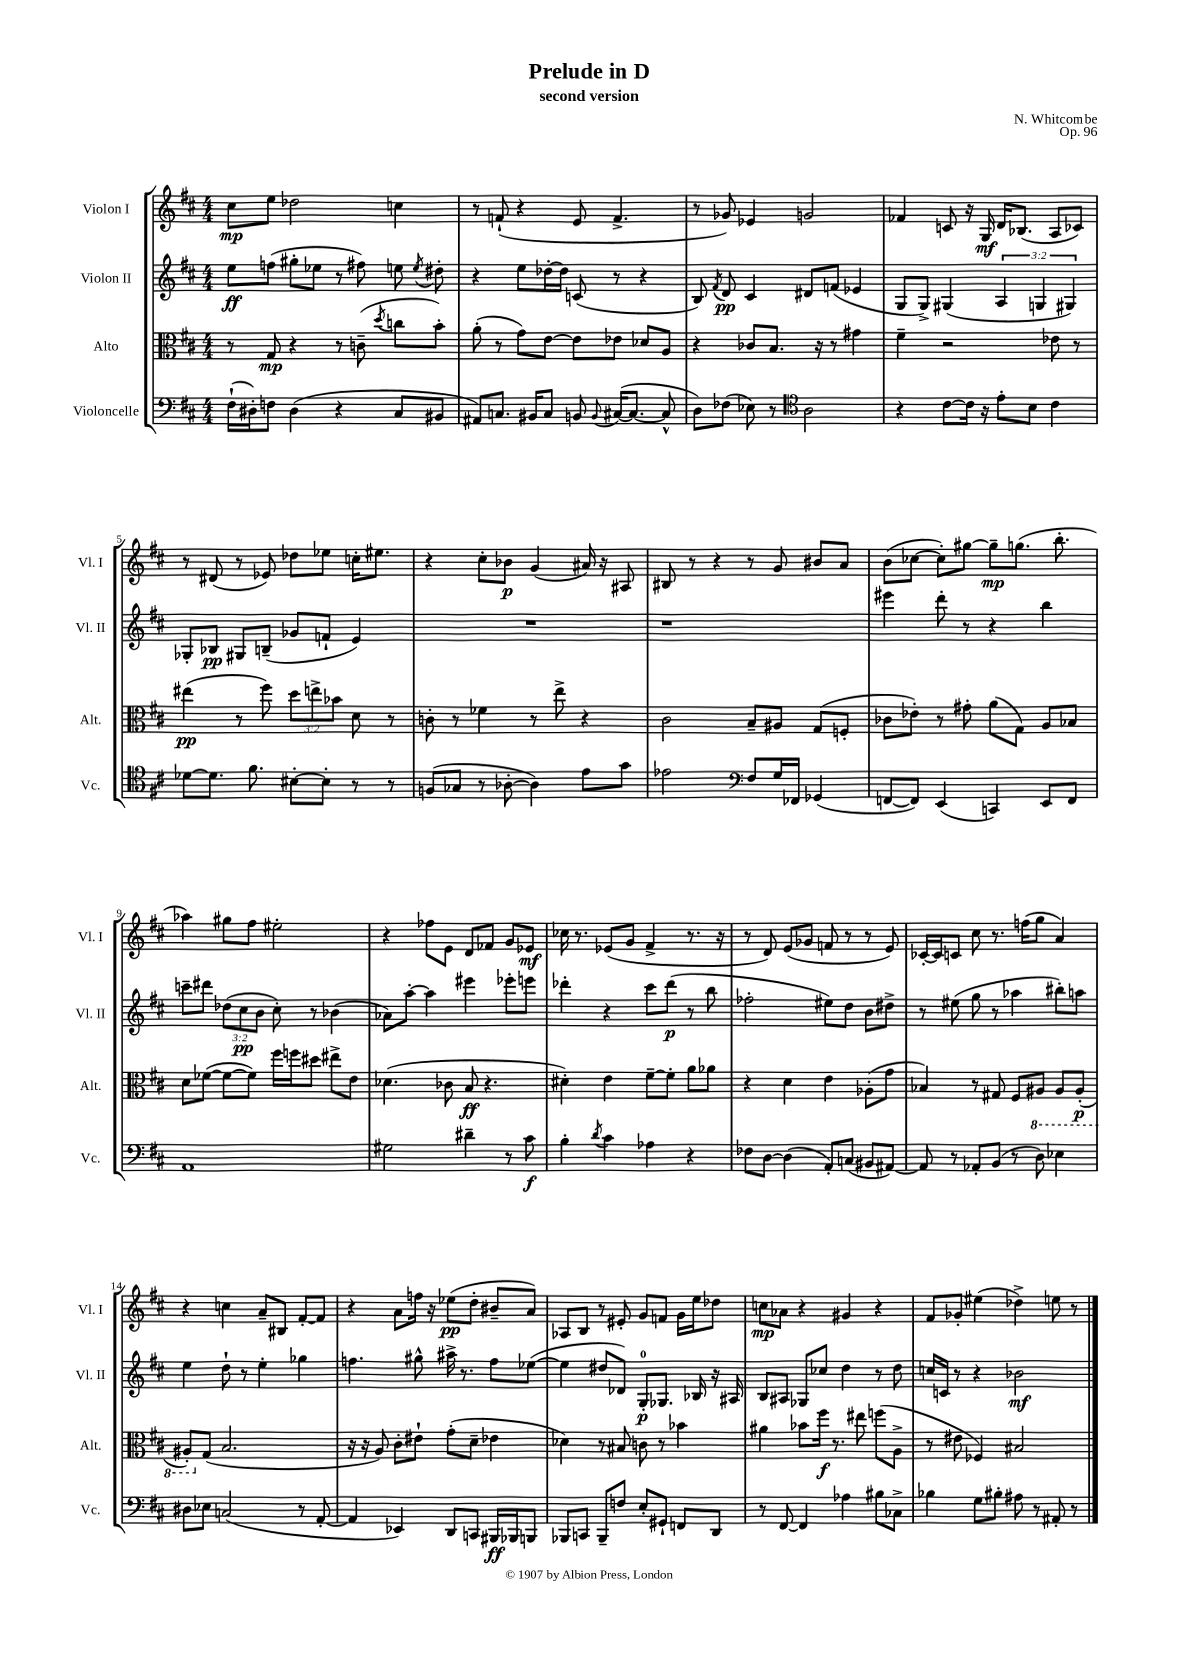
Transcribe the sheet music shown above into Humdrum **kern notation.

**kern	**kern	**kern	**kern
*staff4	*staff3	*staff2	*staff1
*clefF4	*clefC3	*clefG2	*clefG2
*k[f#c#]	*k[f#c#]	*k[f#c#]	*k[f#c#]
*M4/4	*M4/4	*M4/4	*M4/4
(16F#`	8r	8ee	8cc#
16D#')	.	.	.
8F	8G	(8ff	8ee
(4D#	4r	8gg#'	2dd-
.	.	8ee-	.
4r	8r	8r	.
.	(8c~	8ff#)	.
.	8qdd	.	.
8C#	8cc	8ee	4cc
.	.	8qee	.
8BB#	8b')	8dd#'	.
=	=	=	=
8AA#)	(8a'	4r	8r
8.C	8r	.	(8f`
.	8g)	8ee	4r
16BB#	.	.	.
8C	[8e	[16dd-'	.
.	.	16dd-]	.
8BB	8e]	(8c	8e
8qqBB	.	.	.
([16C#	8e-	8r	4.f^
8.C#_	.	.	.
.	8d-	4r	.
8C#^^]	8A	.	.
=	=	=	=
8D)	4r	8B)	8r
.	.	8qf#	.
(8F-	.	8d	8g-)
8E-)	8c-	4c#	4e-
8r	8.B	.	.
*clefC4	*	*	*
2A	.	8d#	2g
.	16r	.	.
.	8r	(8f	.
.	4g#	4e-	.
=	=	=	=
4r	4f#~	8G	4f-
.	.	8G^)	.
[8c#	2r	(4G#	8c
16c#]	.	.	16r
16r	.	.	16G
8e'	.	6A	16d
.	.	.	(8.B-
8B	.	.	.
.	.	6G	.
4c#	8e-	.	8A
.	.	6G#)	.
.	8r	.	8c-)
=	=	=	=
[8d-	(4ee#	8G-'	8r
8.d-]	.	8B-	(8d#
.	8r	8G#	8r
8.f#	.	.	.
.	8ff#)	(8B~	8e-)
[8B#'	12dd	8g-	8dd-
.	12ee^	.	.
8B#']	.	8f`	8ee-
.	12b-	.	.
8r	8d	4e)	16cc'
.	.	.	8.ee#
8r	8r	.	.
=	=	=	=
(8F	8c'	1r	4r
8G-	8r	.	.
8r	4f-	.	8cc#'
[8A-'	.	.	8b-
4A-])	8r	.	(4g
.	8ee^	.	.
8e	4r	.	16a#)
.	.	.	16r
8g	.	.	8A#
=	=	=	=
2e-	2c#	1r	8B#
.	.	.	8r
.	.	.	4r
*clefF4	*	*	*
8F#	8B~	.	8r
16G	8A#	.	8g
16FF-	.	.	.
(4GG-	(8G	.	8b#
.	8F'	.	8a
=	=	=	=
[8FF	8c-	4eee#	(8b
8FF])	8e-')	.	[8cc-
(4EE	8r	8ddd'	8cc-'])
.	8g#'	8r	[8gg#
4CC)	(8a	4r	8gg#~]
.	8G)	.	(8.gg
8EE	8A	4bb	.
.	.	.	8.bb'
8FF	8B-	.	.
=	=	=	=
1AA	8d	8ccc~	4aa-)
.	([8f-	8ddd#	.
.	8f-_	(12dd-	8gg#
.	.	12cc#	.
.	8f-])	.	8ff#
.	.	12b	.
.	16ff#	8cc#')	2ee#'
.	16ff	.	.
.	8dd#	8r	.
.	8ee#^	(4b-	.
.	8e	.	.
=	=	=	=
2G#	(4.d-	8a-)	4r
.	.	[8aa'	.
.	.	4aa]	8ff-
.	8c-	.	8e
4d#~	8B	4eee#	8d
.	4.r	.	8f-
8r	.	8eee-'	8g
8c#	.	8eee	8e-
=	=	=	=
4B'	4d#')	4ddd-'	16cc-
.	.	.	8.r
8qd	.	.	.
4c#	4e	4r	(8e-
.	.	.	8g
4A-	[8f#~	8ccc#	4f#^
.	8f#']	(8ddd-	.
4r	8a	8r	8.r
.	8a-	8bb	.
.	.	.	16r
=	=	=	=
8F-	4r	2ff-'	8r
[8D	.	.	8d)
(4D]	4d	.	(8e
.	.	.	8g-
8AA')	4e	8ee#)	8f
(8C	.	8dd	8r
8BB#	(8A-'	8b	8r
[8AA#)	8g	8dd#^	8e)
=	=	=	=
8AA#]	4B-)	8r	[16c-'
.	.	.	16c-]
8r	.	(8ee#	8c
8AA-'	8r	8gg	8cc#
(8BB	8G#	8r	8.r
8r	8F#	4aa-	.
.	.	.	(16ff
8D)	8AA#	.	8gg
4E-	8AA#	8bb#')	4a)
.	(8AA#'	8aa	.
=	=	=	=
8D#	8AA#')	4ee	4r
8E-	(8G	.	.
(2C	2.B	8dd`	4cc
.	.	8r	.
.	.	4ee'	8a~
.	.	.	8B#
8r	.	4gg-	[8f#'
[8AA'	.	.	8f#]
=	=	=	=
4AA]	16r	4.ff	4r
.	16r	.	.
.	8A)	.	.
4EE-)	8c#'	.	8a
.	8e#`	8gg#^^	16ff
.	.	.	16r
8DD	(8g'	16aa#^	(8ee-
.	.	8.r	.
8CC	8d~	.	8dd'
16BBB#	4e-	8ff	8b#~
16BBB-	.	.	.
8BBB	.	([8ee-	8a)
=	=	=	=
8BBB-	4d-)	4ee-]	8A-
8CC	.	.	8B
8BBB-~	8r	8dd#	8r
8F	8B#	8d-)	8e#'
8E'	8c	8G'	8g
8GG#`	8r	8.G-	8f
8FF	4b-	.	16g
.	.	16B-	16ee
8DD	.	16r	8dd-
.	.	16A#	.
=	=	=	=
8r	4a#	8B	8cc
[8FF#	.	8A#	8a-
4FF#]	8b-	8G-	4r
.	16ff#	8cc-	.
.	8.r	.	.
4A-	.	4dd	4g#
.	8ee#	.	.
8B#	(8ff	8r	4r
8C-^	8A^	8dd	.
=	=	=	=
4B-	8r	16cc	8f#
.	.	16c	.
.	8e#	8r	8g-'
8G	4F-)	4r	(4ee#
8B#'	.	.	.
8A#	2B#	2b-	4dd-^)
8r	.	.	.
8AA#'	.	.	8ee
8r	.	.	8r
==	==	==	==
*-	*-	*-	*-
